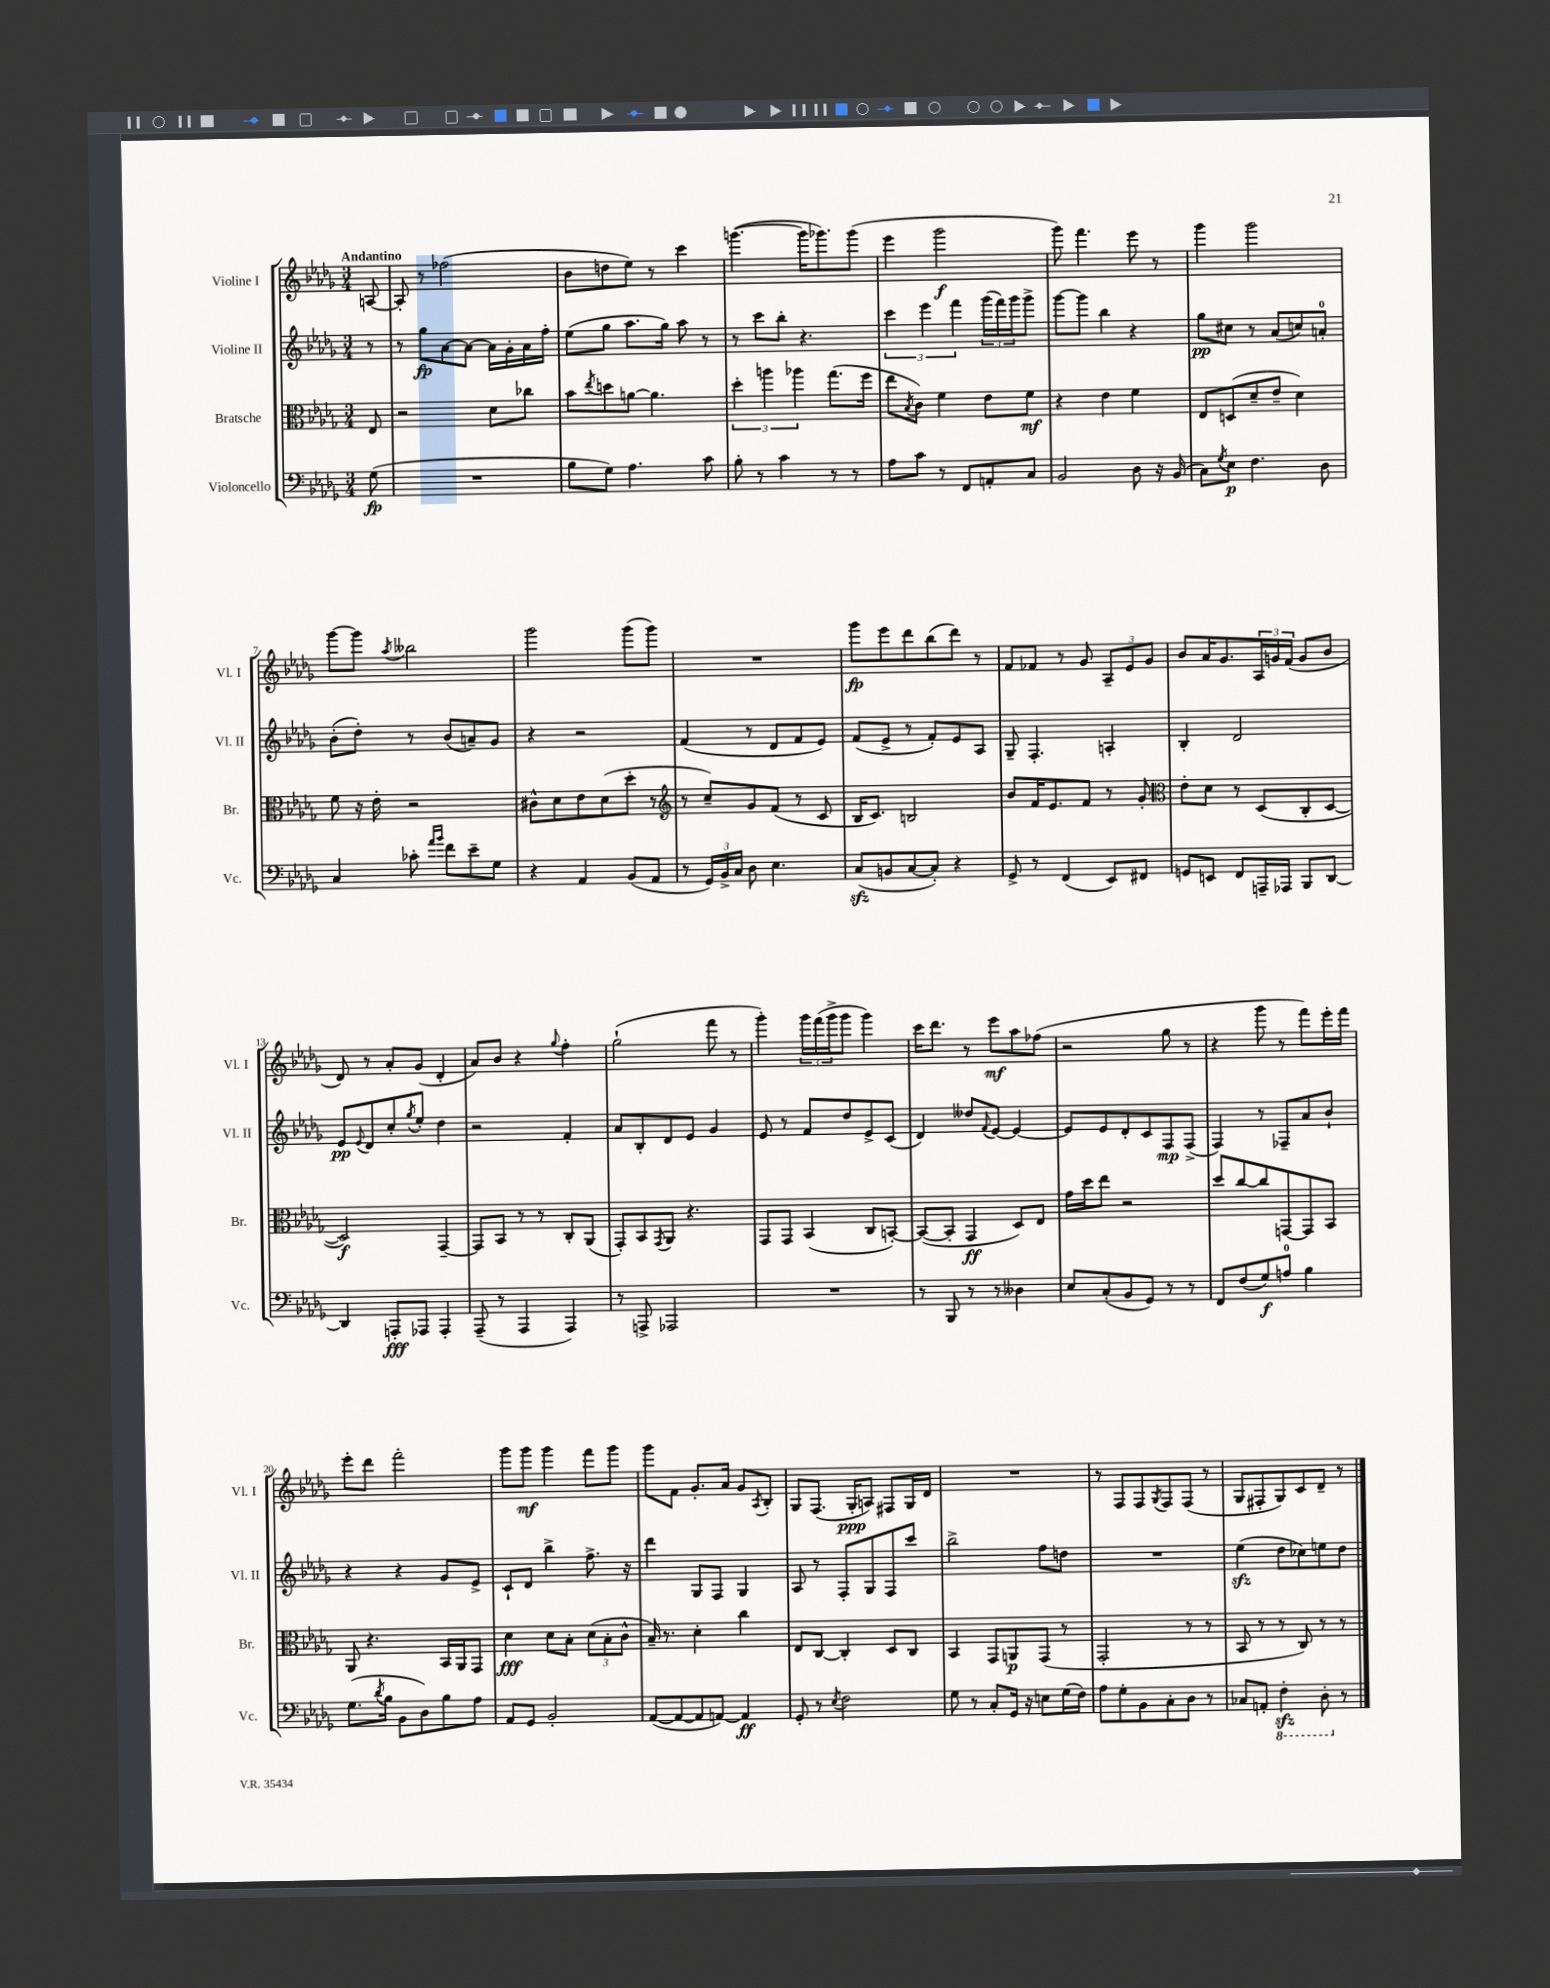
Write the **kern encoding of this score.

**kern	**dynam	**kern	**dynam	**kern	**dynam	**kern	**dynam
*part4	*part4	*part3	*part3	*part2	*part2	*part1	*part1
*staff4	*staff4	*staff3	*staff3	*staff2	*staff2	*staff1	*staff1
*I"Violoncello	*	*I"Bratsche	*	*I"Violine II	*	*I"Violine I	*
*I'Vc.	*	*I'Br.	*	*I'Vl. II	*	*I'Vl. I	*
*clefF4	*	*clefC3	*	*clefG2	*	*clefG2	*
*k[b-e-a-d-g-]	*	*k[b-e-a-d-g-]	*	*k[b-e-a-d-g-]	*	*k[b-e-a-d-g-]	*
*M3/4	*	*M3/4	*	*M3/4	*	*M3/4	*
=	=	=	=	=	=	=	=
!	!	!	!	!	!	!LO:TX:a:B:t=Andantino	!
(8G-\	fp	8E-/	.	8r	.	[8An/	.
=1	=1	=1	=1	=1	=1	=1	=1
2.r	.	2r	.	8r	.	8A'/]	.
.	.	.	.	8gg-\L	fp	8r	.
.	.	.	.	[8a-\	.	(2ff-X\	.
.	.	.	.	8a-\J_	.	.	.
.	.	8d-\L	.	16a-\LL]	.	.	.
.	.	.	.	16g-'\	.	.	.
.	.	8cc-X\J	.	16a-\	.	.	.
.	.	.	.	16ff'\JJ	.	.	.
=2	=2	=2	=2	=2	=2	=2	=2
8B-\L	.	8b-\L	.	(8ee-\L	.	8b-\L	.
.	.	8qee-/	.	.	.	.	.
8G-\J)	.	8ddn\	.	8gg-\J	.	8ddn\	.
4.A-\	.	[8an\J	.	8.aa-\L	.	8ee-\J)	.
.	.	4.a\]	.	.	.	8r	.
.	.	.	.	16gg-\Jk)	.	.	.
.	.	.	.	8aa-\	.	4ccc\	.
8c\	.	.	.	8r	.	.	.
=3	=3	=3	=3	=3	=3	=3	=3
8B-'\	.	6dd-'\	.	8r	.	([4.gggn\	.
8r	.	.	.	8ccc\L	.	.	.
.	.	6aan\	.	.	.	.	.
4c\	.	.	.	8bb-'\J	.	.	.
.	.	6aa-X\	.	.	.	.	.
.	.	.	.	4.r	.	16ggg\KL]	.
.	.	.	.	.	.	8.ggg-X\)	.
8r	.	(8.gg-\L	.	.	.	.	.
8r	.	.	.	.	.	(8ggg-\J	.
.	.	16ff\Jk	.	.	.	.	.
=4	=4	=4	=4	=4	=4	=4	=4
8A-\L	.	8ee-\L	.	6ccc\	.	4eee-\	.
.	.	8qB-/	.	.	.	.	.
8c\J	.	8c\J)	.	.	.	.	.
.	.	.	.	6eee-\	.	.	.
8r	.	4f\	.	.	.	2ggg-\	f
.	.	.	.	6fff\	.	.	.
8FF/L	.	.	.	.	.	.	.
8AAn'/	.	8e-\L	.	(24ggg-\LL	.	.	.
.	.	.	.	24fff\)	.	.	.
.	.	.	.	24ggg-\J	.	.	.
8C/J	.	8f\J	mf	8ggg-^\J	.	.	.
=5	=5	=5	=5	=5	=5	=5	=5
2BB-/	.	4r	.	[8ggg-\L	.	8ggg-\)	.
.	.	.	.	8ggg-\J]	.	4.fff\	.
.	.	4e-\	.	4bb-\	.	.	.
8D-\	.	4f\	.	4r	.	8eee-\	.
16r	.	.	.	.	.	8r	.
(16BB-/	.	.	.	.	.	.	.
=6	=6	=6	=6	=6	=6	=6	=6
8C\L)	.	8E-/L	.	8gg-\L	pp	4ggg-\	.
8qG-/	.	.	.	.	.	.	.
8E-\J	p	(8Dn/	.	8cc#X\J	.	.	.
4.F\	.	8d-~/	.	8r	.	2ggg-\	.
.	.	8e-~/J	.	(8a-/L	.	.	.
.	.	4d-\)	.	8ccn/)	.	.	.
8D-\	.	.	.	8an'/J	.	.	.
!!LO:LB:g=z
=7	=7	=7	=7	=7	=7	=7	=7
4C/	.	8f\	.	(8b-'\L	.	[8ggg-\L	.
.	.	16r	.	8dd-'\J)	.	8ggg-\J]	.
.	.	16e-'\	.	.	.	.	.
.	.	.	.	.	.	8qaa-/	.
8c-X'\	.	2r	.	8r	.	2bb--X\	.
16qqa-/LL	.	.	.	.	.	.	.
16qqb-/JJ	.	.	.	.	.	.	.
8f\L	.	.	.	(8b-/L	.	.	.
8e-~\	.	.	.	8an~/)	.	.	.
8G-\J	.	.	.	8g-/J	.	.	.
=8	=8	=8	=8	=8	=8	=8	=8
4r	.	8c#X^^\L	.	4r	.	2ggg-\	.
.	.	8d-\	.	.	.	.	.
4AA-/	.	8e-\	.	2r	.	.	.
.	.	(8d-\	.	.	.	.	.
(8BB-/L	.	8dd-'\J	.	.	.	(8ggg-\L	.
8AA-/J	.	8r	.	.	.	8ggg-\J)	.
=9	=9	=9	=9	=9	=9	=9	=9
*	*	*clefG2	*	*	*	*	*
8r	.	8r	.	(4f/	.	2.r	.
24GG-/LL)	.	8cc~/L)	.	.	.	.	.
24BB-^/	.	.	.	.	.	.	.
24C/JJ	.	.	.	.	.	.	.
8D-\	.	8g-/	.	8r	.	.	.
4.E-\	.	(8f/J	.	8d-/L	.	.	.
.	.	8r	.	8f/	.	.	.
.	.	8c/	.	8e-/J)	.	.	.
=10	=10	=10	=10	=10	=10	=10	=10
(8Czz/L	.	16B-/KL	.	(8f/L	.	8ggg-\L	fp
.	.	8.c/J)	.	.	.	.	.
8BBn/	.	.	.	8e-^/J	.	8eee-\	.
[8C/	.	2Bn/	.	8r	.	8ddd-\	.
8C'/J])	.	.	.	8f'/L)	.	(8bb-\	.
4r	.	.	.	8e-/	.	8ddd-\J)	.
.	.	.	.	8A-/J	.	8r	.
=11	=11	=11	=11	=11	=11	=11	=11
8GG-^/	.	8b-/L	.	8G-~/	.	8f/L	.
8r	.	16f/K	.	4.F'/	.	8f-X/J	.
.	.	8.e-/	.	.	.	.	.
(4FF/	.	.	.	.	.	8r	.
.	.	8f/J	.	.	.	8g-/	.
8EE-/L)	.	8r	.	4An'/	.	12A-~/L	.
.	.	.	.	.	.	12e-/	.
8FF#X/J	.	8g-'/	.	.	.	.	.
.	.	.	.	.	.	12g-/J	.
=12	=12	=12	=12	=12	=12	=12	=12
*	*	*clefC3	*	*	*	*	*
8GGn/L	.	8e-'\L	.	4B-'/	.	8b-/L	.
8EEn/J	.	8d-\J	.	.	.	16a-/K	.
.	.	.	.	.	.	8.g-/	.
8FF/L	.	8r	.	2d-/	.	.	.
16AAAn~/L	.	(8D-/L	.	.	.	24A-/L	.
.	.	.	.	.	.	24gn/	.
16AAA-X/JJ	.	.	.	.	.	.	.
.	.	.	.	.	.	(24f/JJ	.
8BBB-/L	.	8C'/	.	.	.	8g/L	.
[8DD-/J	.	[8D-/J	.	.	.	8b-/J	.
!!LO:LB:g=z
=13	=13	=13	=13	=13	=13	=13	=13
4DD-/]	.	2D-/])	f	8e-/L	pp	8d-/)	.
.	.	.	.	8qqe-/	.	.	.
.	.	.	.	8d-/	.	8r	.
8AAAn'/L	fff	.	.	8cc'/	.	8a-'/L	.
.	.	.	.	8qgg-/	.	.	.
8AAA-X/J	.	.	.	8ee-'/J	.	(8g-/J	.
4AAA-'/	.	[4GG-~/	.	4dd-\	.	4d-'/	.
=14	=14	=14	=14	=14	=14	=14	=14
(8AAA-~/	.	8GG-/L]	.	2r	.	8a-/L)	.
8r	.	8BB-/J	.	.	.	8b-/J	.
4AAA-/	.	8r	.	.	.	4r	.
.	.	8r	.	.	.	.	.
.	.	.	.	.	.	8qqgg-/	.
4AAA-/)	.	8C'/L	.	4f'/	.	4ff'\	.
.	.	(8AA-/J	.	.	.	.	.
=15	=15	=15	=15	=15	=15	=15	=15
8r	.	8GG-'/L)	.	8a-/L	.	(2gg-`\	.
8AAAn^/	.	8BB-/	.	8B-'/	.	.	.
.	.	8qGG-/	.	.	.	.	.
2AAA-X/	.	8AA-/J	.	8d-/	.	.	.
.	.	4.r	.	8e-/J	.	.	.
.	.	.	.	4g-/	.	8fff\	.
.	.	.	.	.	.	8r	.
=16	=16	=16	=16	=16	=16	=16	=16
2.r	.	8GG-/L	.	8e-/	.	4ggg-'\)	.
.	.	8GG-/J	.	8r	.	.	.
.	.	(4BB-/	.	8f/L	.	24ggg-\LL	.
.	.	.	.	.	.	(24fff\	.
.	.	.	.	.	.	24ggg-^\J	.
.	.	.	.	8dd-/	.	8ggg-\J	.
.	.	8C/L	.	8e-^/	.	4ggg-\)	.
.	.	[8BBn'/J)	.	(8c/J	.	.	.
=17	=17	=17	=17	=17	=17	=17	=17
8r	.	(8BB/L_	.	4d-/)	.	16ccc\KL	.
.	.	.	.	.	.	8.ddd-\J	.
8BBB-/	.	8BB'/J]	.	.	.	.	.
8r	.	4GG-/	ff	8dd--X/L	.	8r	.
.	.	.	.	8qqf/	.	.	.
8r	.	.	.	[8e-/J	.	8eee-\L	mf
4D--X\	.	8D-/L)	.	4e-/_	.	8aa-\	.
.	.	8E-/J	.	.	.	(8ff-X\J	.
=18	=18	=18	=18	=18	=18	=18	=18
8E-/L	.	16g-\LL	.	8e-/L]	.	2r	.
.	.	16dd-\J	.	.	.	.	.
(8C'/	.	8ee-\J	.	8e-/	.	.	.
8BB-/	.	2r	.	8d-'/	.	.	.
8GG-/J)	.	.	.	8c/	.	.	.
8r	.	.	.	8F/	mp	8gg-\	.
8r	.	.	.	(8F^/J	.	8r	.
=19	=19	=19	=19	=19	=19	=19	=19
8FF/L	.	8dd-/L	.	4F/)	.	4r	.
(8F/	.	[8cc/	.	.	.	.	.
8G-/)	f	8cc/]	.	8r	.	8ggg-\	.
8An/J	.	[8GGn/	.	8F-X~/L	.	8r	.
4B-\	.	8GG/]	.	8a-/	.	8fff\L)	.
.	.	8BB-/J	.	8b-`/J	.	16eee-'\L	.
.	.	.	.	.	.	16fff\JJ	.
!!LO:LB:g=z
=20	=20	=20	=20	=20	=20	=20	=20
(8.G-\L	.	8AA-/	.	4r	.	8eee-'\L	.
.	.	4.r	.	.	.	8ddd-\J	.
8qd-/	.	.	.	.	.	.	.
16B-\Jk	.	.	.	.	.	.	.
8BB-\L	.	.	.	4r	.	2fff'\	.
8D-\)	.	.	.	.	.	.	.
8B-\	.	16BB-/LL	.	8g-/L	.	.	.
.	.	16AA-/J	.	.	.	.	.
8A-\J	.	8GG-/J	.	8e-^/J	.	.	.
=21	=21	=21	=21	=21	=21	=21	=21
8AA-/L	.	4d-\	fff	8c`/L	.	8ggg-\L	.
8GG-/J	.	.	.	8d-/J	.	8ggg-\J	mf
2BB-'/	.	8d-\L	.	4bb-^\	.	4ggg-\	.
.	.	8B-'\J	.	.	.	.	.
.	.	(12d-\L	.	8.ff^\	.	8fff\L	.
.	.	12B-'\	.	.	.	.	.
.	.	.	.	.	.	8ggg-\J	.
.	.	12c^^\J	.	.	.	.	.
.	.	.	.	16r	.	.	.
=22	=22	=22	=22	=22	=22	=22	=22
([8AA-/L	.	16B-~/)	.	4ddd-\	.	8ggg-\L	.
.	.	8.r	.	.	.	.	.
8AA-/_	.	.	.	.	.	8f\J	.
8AA-/]	.	4d-'\	.	8G-/L	.	8.g-'/L	.
[8AAn/J)	.	.	.	8F/J	.	.	.
.	.	.	.	.	.	16a-/Jk	.
4AA/]	ff	4cc\	.	4G-/	.	8g-/L	.
.	.	.	.	.	.	8qA-/	.
.	.	.	.	.	.	8B-'/J	.
=23	=23	=23	=23	=23	=23	=23	=23
8GG-'/	.	8E-/L	.	8A-/	.	8G-/L	.
8r	.	[8C/J	.	8r	.	(8.F/J	.
8qE-/	.	.	.	.	.	.	.
2F\	.	4C'/]	.	8F'/L	.	.	.
.	.	.	.	.	.	16G-'/KL	ppp
.	.	.	.	8G-/	.	8An/J)	.
.	.	8D-/L	.	8F/	.	8F#X/L	.
.	.	8C/J	.	8ccc/J	.	16G-/L	.
.	.	.	.	.	.	16d-/JJ	.
=24	=24	=24	=24	=24	=24	=24	=24
8G-\	.	4BB-/	.	2bb-^\	.	2.r	.
8r	.	.	.	.	.	.	.
8C'/L	.	8GG-/L	.	.	.	.	.
16GG-/Jk	.	8AAn/	p	.	.	.	.
16r	.	.	.	.	.	.	.
8En\L	.	(8GG-/J	.	8ff\L	.	.	.
(16G-\L	.	8r	.	8ddn\J	.	.	.
16F\JJ)	.	.	.	.	.	.	.
=25	=25	=25	=25	=25	=25	=25	=25
8A-\L	.	2GG-'/	.	2.r	.	8r	.
8G-'\	.	.	.	.	.	8F/L	.
8BB-\	.	.	.	.	.	8F/	.
.	.	.	.	.	.	8qG-/	.
8C'\	.	.	.	.	.	8F/	.
8D-\J	.	8r	.	.	.	(8F/J	.
8r	.	8r	.	.	.	8r	.
=26	=26	=26	=26	=26	=26	=26	=26
8C-X/L	.	8BB-/	.	(4ee-zz\	.	8G-/L	.
8AAn'/J	.	8r	.	.	.	8F#X'/	.
*8ba	*	*	*	*	*	*	*
4FFzz'\	.	8r	.	8dd-\L	.	8G-/)	.
.	.	8C/)	.	8cc-X\)	.	8c/	.
8DD-'\	.	8r	.	8een\	.	8d-~/J	.
*X8ba	*	*	*	*	*	*	*
8r	.	8r	.	8dd-\J	.	8r	.
==	==	==	==	==	==	==	==
*-	*-	*-	*-	*-	*-	*-	*-
